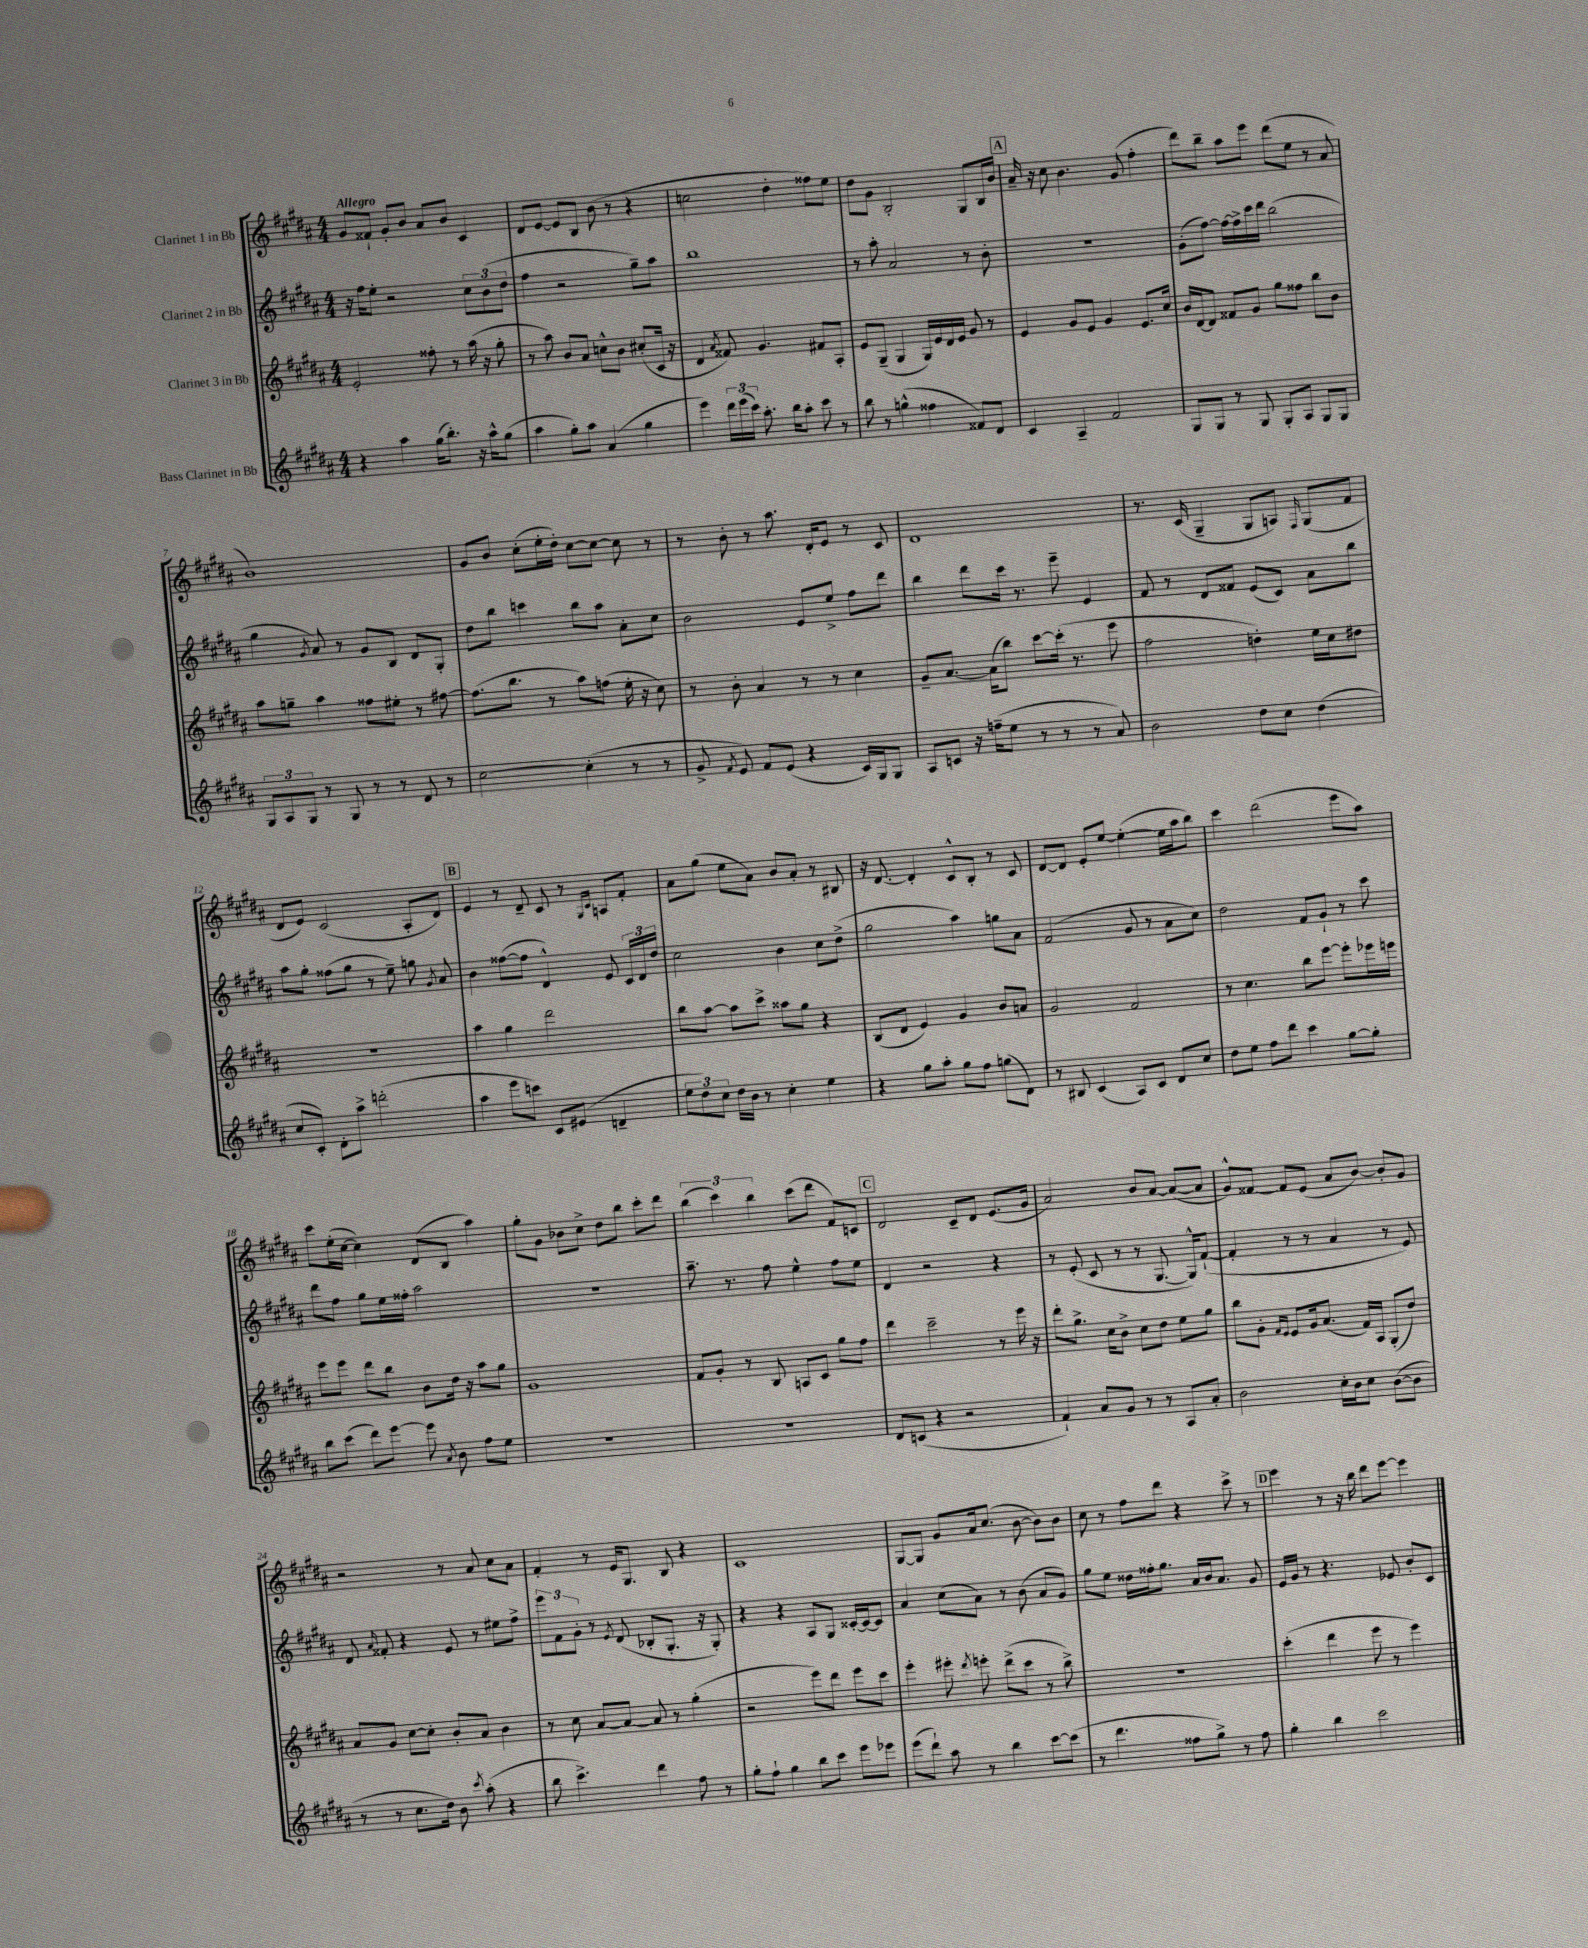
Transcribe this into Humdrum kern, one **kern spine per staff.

**kern	**kern	**kern	**kern
*staff4	*staff3	*staff2	*staff1
*clefG2	*clefG2	*clefG2	*clefG2
*k[f#c#g#d#a#]	*k[f#c#g#d#a#]	*k[f#c#g#d#a#]	*k[f#c#g#d#a#]
*M4/4	*M4/4	*M4/4	*M4/4
4r	2e'	16r	8g#
.	.	16ff#	.
.	.	8ee'	8f##`
4aa#	.	2r	8g#'
.	.	.	8b
(16gg#	8ff##'	.	8a#
8.bb')	.	.	.
.	8r	.	8b
16r	(16aa#	12cc#	4c#
16aa#^^	16r	.	.
.	.	(12b	.
(8gg#	8gg#'	.	.
.	.	12dd#	.
=	=	=	=
4aa#	8r	4ff#	8d#
.	8aa#)	.	[8e
8gg#')	8b	2r	8e]
8aa#	8a#	.	8B
(4a#	8cc^^	.	(8b
.	8b	.	8r
4gg#	(8cc#'	8gg#~)	4r
.	16c#	8aa#	.
.	16r	.	.
=	=	=	=
4eee)	4d#	1bb	2cc
.	8qa#	.	.
24ddd#	8f##)	.	.
(24eee	.	.	.
24ccc#)	.	.	.
8.aa#'	4.g#	.	.
.	.	.	4dd#'
16bb	.	.	.
8aa#'	.	.	.
8ccc#	8f#	.	8ff##)
8r	8A#'	.	8ee
=	=	=	=
8bb	8e	8r	8dd#
8r	(8G#~	8aa#'	8g#
(4gg^^	4G#	2a#	2B'
4ff##	16G#)	.	.
.	16e	.	.
.	16d#	.	.
.	16e	.	.
8f##)	8g#	8r	8G#
8d#	8r	8b'	16B
.	.	.	16b
=	=	=	=
4c#	4e	1r	16a#~
.	.	.	16r
.	.	.	8cc#
4A#~	8g#	.	4.b
.	8e	.	.
2f#	4g#	.	.
.	.	.	(8g#
.	8.e	.	4ff#'
.	16cc#	.	.
=	=	=	=
8G#	16b	(8g#'	8ddd#)
.	[16d#	.	.
8G#	8d#]	[8ff#)	8bb~
8r	8f##	16ff#_	8aa#
.	.	16ff#^]	.
8G#	8g#	16ccc#	8eee
.	.	16ddd#	.
8G#'	8gg#	(2bb	(8ddd#
8A#	8ff##	.	8ee
8G#	8bb	.	8r
8G#	8b	.	8a#
=	=	=	=
12G#	8aa#	4gg#	1b)
12A#	.	.	.
.	8gg~	.	.
12G#	.	.	.
.	.	8qg#	.
8r	4aa#	8a#)	.
8G#	.	8r	.
8r	8ff##	8g#	.
8r	8ee#'	8B	.
8d#	8r	8d#	.
8r	[8ff#	8G#'	.
=	=	=	=
[2cc#	(8.ff#]	8dd#	8g#
.	.	8bb	8b
.	8.bb	.	.
.	.	4ccc	(8cc#'
.	8r	.	16ee'
.	.	.	16dd#')
(4cc#']	8aa#)	8bb	[8cc#
.	(8ff	8aa#	8cc#_
8r	16ee'	8a#'	8cc#]
.	16r	.	.
8r	8cc#)	8cc#	8r
=	=	=	=
8g#^	8r	2b	8r
8qf#	.	.	.
8e)	8b'	.	8b'
8f#	4a#	.	8r
(8e	.	.	8.aa#
4r	8r	8e	.
.	.	.	16d#'
.	8r	8ee^	8e
16c#)	4cc#	8ff#	8r
16G#	.	.	.
8G#	.	8ddd#	8c#
=	=	=	=
8A#	8g#~	4bb	1d#
8c	[8.a#	.	.
16r	.	8ddd#	.
(16ff~	(16a#]	.	.
8ee	8bb)	16ccc#	.
.	.	8.r	.
8r	[8ccc#	.	.
8r	(16ccc#']	8eee~	.
.	8.r	.	.
8r	.	4e	.
8a#)	8eee	.	.
=	=	=	=
2b	2ff#	8f#	8.r
.	.	8r	.
.	.	.	(16c#
.	.	8d#	4G#~
.	.	8f##	.
8dd#	4dd')	(8e	8G#
8cc#	.	8c#)	8A)
.	.	.	16qqF#
(4dd#	16ee	8a#	(8G#
.	16cc#	.	.
.	8dd#	8bb	8f#
=	=	=	=
8cc#	1r	8aa#	8d#
8c#')	.	8gg#'	8e)
8d#'	.	(8ff##	(2c#
8aa#^	.	8gg#	.
(2ddd'	.	8r	.
.	.	8ee~)	.
.	.	8gg	8A#'
.	.	8qg#	.
.	.	8a#	8d#)
=	=	=	=
4aa#	4aa#	4b	4e
8eee	4gg#	([8ff##	8r
8ccc)	.	8ff##]	8d#~
8c#	2ddd#	4d#^^)	8c#
(8e#	.	.	8r
.	.	.	16qqG#
.	.	.	16qqc#
4d~	.	8e	8A
.	.	24c#	8f#'
.	.	24d#	.
.	.	24dd#	.
=	=	=	=
12ee	8bb	2cc#	8a#
12dd#)	.	.	.
.	[8aa#	.	(8gg#
12cc#	.	.	.
16dd#	8aa#]	.	8ee
16b	.	.	.
8r	8ccc#^	.	8a#)
4cc#'	8aa##	4b	8b
.	8gg#	.	8a#'
4ee	4r	8cc#	8r
.	.	(8dd#^	8B#
=	=	=	=
4r	(8B	2gg#	16r
.	.	.	[8.d#
.	8d#	.	.
8gg#	4e)	.	4d#']
8aa#'	.	.	.
8gg#	4g#	4aa#)	8c#^^
8ff#	.	.	8B'
(8gg	8b	8gg	8r
8d#)	8a	8a#	8c#
=	=	=	=
8r	2g#	(2f#	[8d#
8B#	.	.	8d#]
(4c#	.	.	8e'
.	.	.	[8ee
8A#)	2f#	8g#	(4ee'_
8c#	.	8r	.
8d#	.	8a#	16ee]
.	.	.	16aa#
8cc#	.	8cc#)	8bb)
=	=	=	=
8dd#	8r	2dd#	4ccc#
8ee	4.cc#	.	.
8ff#	.	.	(2ddd#
8ddd#	.	.	.
4ccc#	8bb	8f#	.
.	[8eee	8g#`	.
[8gg#	8eee']	8r	8eee
8gg#']	16eee-	8ccc#	8aa#)
.	16eee	.	.
=	=	=	=
8bb	8eee	8ddd#	8ccc#
(8ccc#	8eee	8ff#	(16ee'
.	.	.	[16cc#
8ddd#)	8ddd#	8gg#	4cc#])
[8eee	8bb	16ee	.
.	.	16ff##'	.
8eee]	8b	2aa#	(8d#
8qa#	.	.	.
8b	16dd#	.	8B
.	16r	.	.
8ff#	8aa#	.	4aa#)
8ee	8gg#	.	.
=	=	=	=
1r	1g#	1r	8gg#'
.	.	.	8g#
.	.	.	8b-
.	.	.	8cc#^
.	.	.	8dd#
.	.	.	8bb
.	.	.	8ccc#'
.	.	.	8ddd#
=	=	=	=
1r	8f#	8.aa#~	(6bb
.	8g#'	.	.
.	.	.	6ccc#)
.	.	8.r	.
.	8r	.	.
.	.	.	6bb
.	8B	8ff#	.
.	8A	4ee^^	(8ccc#
.	8c#	.	8ddd#
.	8gg#	8ff#	8f#)
.	8ff#	8ee	8c
=	=	=	=
8d#	4ddd#	4d#	2d#
(8c	.	.	.
4r	2ccc#~	2r	.
2r	.	.	8c#~
.	.	.	8d#
.	8r	4r	(8.e
.	16eee	.	.
.	16r	.	16g#
=	=	=	=
4f#`)	8ddd#'	8r	2a#)
.	8.gg#^	(8e'	.
8a#	.	8c#	.
.	16cc#	.	.
8g#	8b^	8r	.
8r	8cc#	8r	8b
8r	8dd#	[8.G#	[8a#
8A#	8ee	.	(8a#_
.	.	16G#^^])	.
8a#'	8gg#	([8f#`	8a#]
=	=	=	=
2b	8bb	4f#']	8g#^^)
.	8g#'	.	[8f##
.	16qqf#	.	.
.	16qqe	.	.
.	8e	8r	8f##]
.	16g#	8r	(8e
.	(8.a#	.	.
16cc#'	.	4a#	8a#
16b	.	.	.
8cc#	16f#)	.	[8b)
.	16A#	.	.
([8b	(8G#'	8r	8b']
8b]	8dd#)	8e)	8g#
=	=	=	=
8r	8a#	8d#	2r
.	.	16qqa#	.
8r	8g#	8f##'	.
8.cc#	[8cc#	4r	.
.	8cc#']	.	.
16dd#)	.	.	.
8b	8b'	8e	8r
8qccc#	.	.	.
(8aa#'	8a#	8r	8a#
4r	4b	8ee#	8cc#
.	.	8ff#^	8a#
=	=	=	=
8bb	8r	12eee	4f#'
.	.	12f#	.
4.ccc#^)	8cc#	.	.
.	.	12g#'	.
.	[8a#	8r	8r
.	.	8qe	.
.	8a#_	(8d#	16e
.	.	.	8.G#
4ddd#	8a#]	8B-'	.
.	8r	8.G#'	8B
8ff#	(4gg#'	.	4r
.	.	16r	.
8r	.	8G#')	.
=	=	=	=
8gg#'	2r	4r	1c#
8ff#`	.	.	.
4gg#	.	4r	.
8bb	8eee)	8A#	.
8ccc#	8ddd#	8G#	.
8eee	8eee	[16c##'	.
.	.	16c##_	.
8eee-	8ccc#	8c##]	.
=	=	=	=
(8eee	4eee'	4a#	[8G#
8ddd#`)	.	.	8G#]
8aa#	8eee#'	(8cc#	8g#
.	8qddd#	.	.
8r	8eee'	8a#)	16a#
.	.	.	(8.cc#
4bb	(8ddd#^	8r	.
.	8ccc#	(8b	[8b
[8ccc#	8r	8a#	8b])
(8ccc#]	8bb^)	8g#)	8b
=	=	=	=
8r	1r	8gg#	8cc#
4.ddd#	.	8ee	8r
.	.	16dd##	8ff#
.	.	16ff##'	.
.	.	8.gg#	8ddd#
8ff##	.	.	4r
.	.	16a#	.
8gg#^)	.	16b	.
.	.	8.a#	.
8r	.	.	8ccc#^
8ff##	.	8g#	8r
=	=	=	=
4gg#'	(4ccc#'	16e	4eee
.	.	16g#	.
.	.	8r	.
4bb	4ddd#	4.r	8r
.	.	.	16r
.	.	.	16bb
2ccc#	8eee	.	8ddd#
.	8r	8e-	[8eee
.	4eee)	8b'	4eee]
.	.	8c#	.
==	==	==	==
*-	*-	*-	*-
